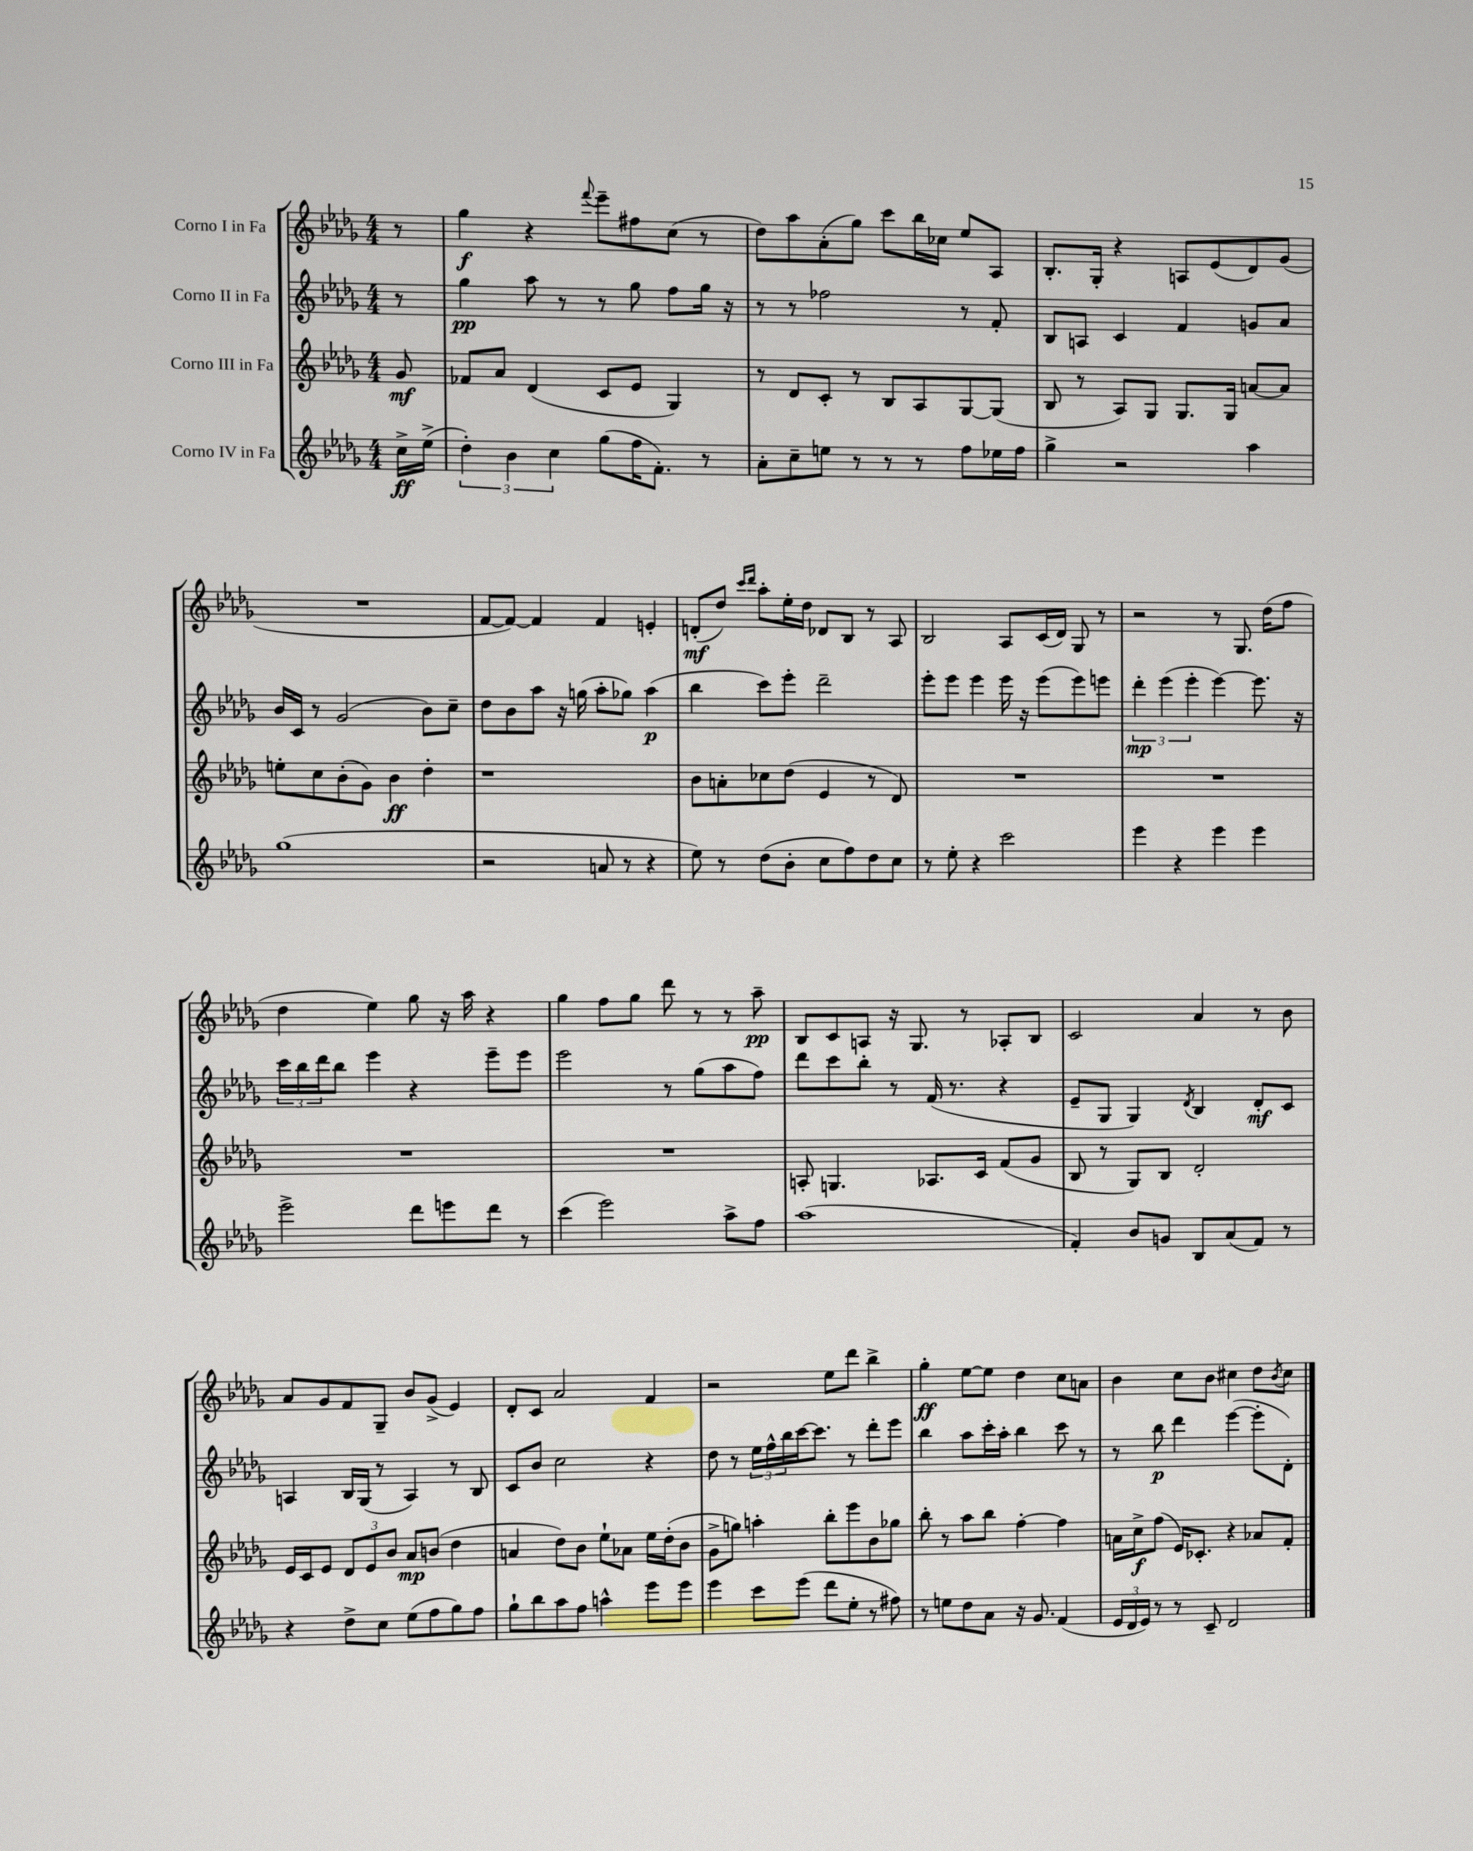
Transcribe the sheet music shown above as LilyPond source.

<<
\new StaffGroup <<
\new Staff = "s0" \with { instrumentName = "Corno I in Fa" } {
    \clef treble \key des \major \numericTimeSignature \time 4/4 \partial 8
    r8 |
    ges''4\f r4 \appoggiatura { f'''8 } ees'''8-- fis''8 c''8( r8 |
    des''8) aes''8 aes'8-.( ges''8) c'''8 bes''16 ces''16 ees''8 aes8 |
    bes8.-. ges16-. r4 a8 ees'8( des'8) ges'8( |
    R1 |
    f'8~ f'8~) f'4 f'4 e'4-. |
    d'8-.\mf( des''8) \grace { c'''16 des'''16 } aes''8-. ees''16-. des''16 des'8 bes8 r8 aes8 |
    bes2 aes8 c'16( des'16) ges8 r8 |
    r2 r8 ges8. des''16( f''8 |
    des''4 ees''4) ges''8 r16 aes''16 r4 |
    ges''4 f''8 ges''8 des'''8 r8 r8 aes''8--\pp |
    bes8 c'8 a8 r16 ges8. r8 aes8-. bes8 |
    c'2 aes'4 r8 bes'8 |
    aes'8 ges'8 f'8 ges8-- bes'8 ges'8->( ees'4) |
    des'8-. c'8 aes'2 f'4 |
    r2 ees''8 des'''8 bes''4-> |
    ges''4-.\ff ees''8~ ees''8 des''4 c''8 a'8 |
    bes'4 c''8 bes'8 cis''4 des''8 \acciaccatura { bes'8 } cis''8 \bar "|." |
}
\new Staff = "s1" \with { instrumentName = "Corno II in Fa" } {
    \clef treble \key des \major \numericTimeSignature \time 4/4 \partial 8
    r8 |
    ges''4\pp aes''8 r8 r8 ges''8 f''8 ges''16 r16 |
    r8 r8 fes''2 r8 f'8-. |
    bes8 a8 c'4 f'4 g'8 aes'8 |
    bes'16 c'16 r8 ges'2( bes'8) c''8-- |
    des''8 bes'8 aes''8 r16 g''16( aes''8-. ges''8) aes''4\p( |
    bes''4 c'''8) ees'''8-. des'''2-- |
    ees'''8-. ees'''8 ees'''4 ees'''16 r16 ees'''8( ees'''8) e'''8 |
    \tuplet 3/2 { des'''4-.\mp ees'''4( ees'''4-. } ees'''4~) ees'''8. r16 |
    \tuplet 3/2 { c'''16 bes''16 des'''16 } bes''8 ees'''4 r4 ees'''8-- ees'''8 |
    ees'''2 r8 ges''8( aes''8 f''8) |
    des'''8 c'''8 bes''8-. r8 f'16( r8. r4 |
    ees'8-- ges8 ges4) \acciaccatura { des'8 } bes4 des'8-.\mf c'8 |
    a4 bes16 ges16( r8 a4) r8 bes8 |
    c'8 bes'8 c''2 r4 |
    des''8 r8 \tuplet 3/2 { ees''16 f''16-^ bes''16 } c'''16~ c'''8. r8 des'''8-. ees'''8 |
    bes''4 aes''8 c'''16-. aes''16-. bes''4 c'''8 r8 |
    r8 bes''8\p des'''4 ees'''4~( ees'''8-. des'8-.) \bar "|." |
}
\new Staff = "s2" \with { instrumentName = "Corno III in Fa" } {
    \clef treble \key des \major \numericTimeSignature \time 4/4 \partial 8
    ges'8\mf |
    fes'8 aes'8 des'4( c'8 ees'8 ges4) |
    r8 des'8 c'8-. r8 bes8 aes8 ges8~ ges8( |
    bes8 r8 aes8) ges8 ges8. ges16 a'8~ a'8 |
    e''8-. c''8 bes'8-.( ges'8) bes'4\ff des''4-. |
    r1 |
    bes'8 a'8-. ces''8 des''8( ees'4 r8 des'8) |
    R1 |
    R1 |
    R1 |
    R1 |
    a8-. g4. aes8. c'16 f'8( ges'8 |
    bes8 r8 ges8) bes8 des'2-. |
    ees'16 c'16 ees'8 \tuplet 3/2 { des'8 ees'8 bes'8 } aes'8\mp b'8( des''4 |
    a'4 des''8) bes'8 ees''8-! aes'8 ees''16 des''16-.( bes'8 |
    ges'8-> g''8) a''4-. bes''8-. ees'''8 bes'8 ges''8 |
    bes''8-. r8 aes''8 bes''8 f''4~-. f''4 |
    a'16 c''16->\f f''8( ees'16) ces'8.-. r4 aes'8 f'8-. \bar "|." |
}
\new Staff = "s3" \with { instrumentName = "Corno IV in Fa" } {
    \clef treble \key des \major \numericTimeSignature \time 4/4 \partial 8
    c''16->\ff ees''16->( |
    \tuplet 3/2 { des''4-.) bes'4 c''4 } ges''8( f''16 f'8.-.) r8 |
    aes'8-. c''8-- e''8 r8 r8 r8 f''8 ees''16 f''16 |
    ges''4-> r2 aes''4 |
    ges''1( |
    r2 a'8 r8 r4 |
    ees''8) r8 des''8( bes'8-. c''8 f''8) des''8 c''8 |
    r8 ees''8-. r4 c'''2 |
    ees'''4 r4 ees'''4 ees'''4 |
    ees'''2-> des'''8 e'''8 des'''8 r8 |
    c'''4( ees'''2) aes''8-> f''8 |
    aes''1( |
    f'4-.) bes'8 g'8 bes8 aes'8( f'8) r8 |
    r4 des''8-> c''8 ees''8( f''8 ges''8) f''8 |
    ges''8-! bes''8 aes''8 f''8 a''4-^ ees'''8 ees'''8 |
    ees'''4 c'''8 ees'''8( des'''8 ees''8-. r8 fis''8) |
    r8 e''8 des''8 aes'8 r16 ges'8. f'4( |
    \tuplet 3/2 { ees'16 des'16 ees'16) } r8 r8 c'8-- des'2 \bar "|." |
}
>>
>>
\layout { \context { \Score \remove "Bar_number_engraver" } }
